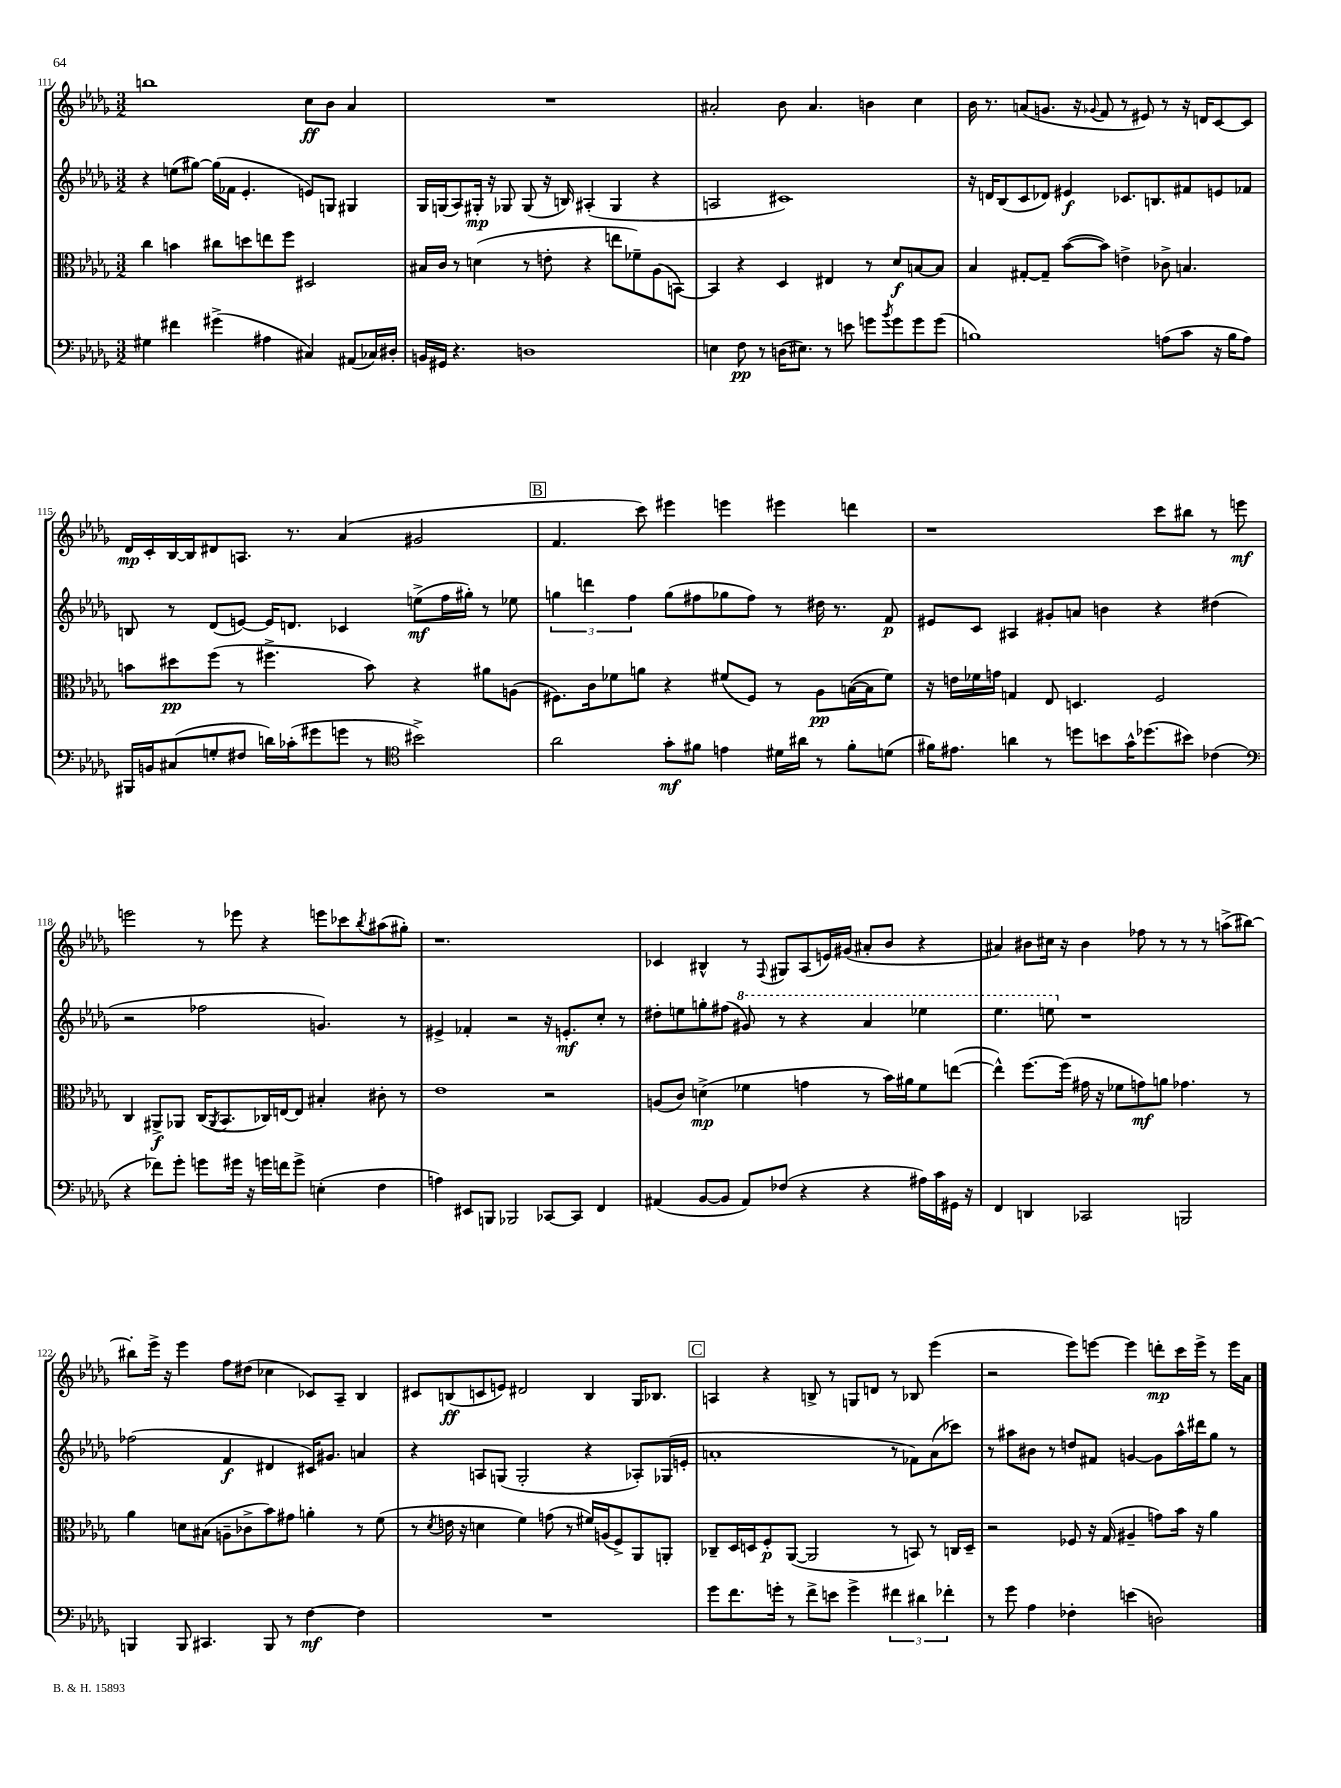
<<
\new StaffGroup <<
\new Staff = "s0" {
    \clef treble \key des \major \numericTimeSignature \time 3/2
    b''1 c''8\ff bes'8 aes'4 |
    R1. |
    ais'2-. bes'8 ais'4. b'4 c''4 |
    bes'16 r8. a'8( g'8. r16 \appoggiatura { ges'8 } f'8 r8 eis'8) r8 r16 d'16 c'8~ c'8 |
    des'16\mp c'16-. bes16~ bes16 dis'8 a8. r8. aes'4( gis'2 |
    \mark \markup { \box "B" } f'4. c'''8) eis'''4 e'''4 eis'''4 d'''4 |
    r1 c'''8 bis''8 r8 e'''8\mf |
    e'''2 r8 ees'''8 r4 e'''8 ces'''8 \acciaccatura { bes''8 } ais''8( gis''8-.) |
    r1. |
    ces'4 bis4-^ r8 \appoggiatura { f8 } gis8 aes8( e'16) gis'16( ais'8-. bes'8 r4 |
    ais'4) bis'8 cis''16 r16 bis'4 fes''8 r8 r8 r8 a''8->( bis''8~) |
    bis''8-. ees'''16-> r16 ees'''4 f''8 dis''8( ces''4 ces'8) aes8-- bes4 |
    cis'8 b8\ff( c'8 e'8) dis'2 b4 ges16 bes8. |
    \mark \markup { \box "C" } a4 r4 b8-> r8 g8 d'8 r8 bes8 ees'''4( |
    r2 ees'''8) e'''8~ e'''4 d'''8-.\mp c'''16 e'''16-> r8 e'''16 aes'16 \bar "|." |
}
\new Staff = "s1" {
    \clef treble \key des \major \numericTimeSignature \time 3/2
    r4 e''8( gis''8~) gis''16( fes'16 ees'4.-. e'8) g8 gis4 |
    ges16 g16( aes8) gis16-.\mp r16 ges8 ges8( r16 b16) ais4-.( ges4 r4 |
    a2 cis'1) |
    r16 d'16 bes8( c'8 des'8) eis'4\f ces'8. b8. fis'8 e'8 fes'8 |
    b8 r8 des'8( e'8~) e'16 d'8. ces'4 e''8->\mf( f''16 gis''16-.) r8 ees''8 |
    \mark \markup { \box "B" } \tuplet 3/2 { g''4 d'''4 f''4 } g''8( fis''8 ges''8 fis''8) r8 dis''16 r8. f'8\p |
    eis'8 c'8 ais4 gis'8-. a'8 b'4 r4 dis''4( |
    r2 fes''2 g'4.) r8 |
    eis'4-> fes'4-. r2 r16 e'8.-.\mf c''8-. r8 |
    dis''8-. e''8 g''8-. fis''8( \ottava #1 gis''8) r8 r4 aes''4 ees'''!4 |
    ees'''4. e'''8 \ottava #0 r1 |
    fes''2( f'4\f dis'4 cis'16) gis'8. a'4 |
    r4 a8 g8( g2-. r4 aes8-.) ges16( e'16-. |
    \mark \markup { \box "C" } a'1-. r8 fes'8) a'8( ces'''8) |
    r8 ais''8 bis'8 r8 d''8 fis'8 g'4~ g'8 ais''16-^ dis'''16 ges''8 r8 \bar "|." |
}
\new Staff = "s2" {
    \clef alto \key des \major \numericTimeSignature \time 3/2
    c''4 b'4 cis''8 d''8 e''8 f''8 dis2 |
    bis16 c'16 r8 d'4( r8 e'8-. r4 e''8 fes'8--) aes8( b,8~) |
    b,4 r4 des4 eis4 r8 des'8\f b8~ b8 |
    bes4 gis8~-. gis8-- bes'8~( bes'8) e'4-> ces'8-> b4. |
    b'8 dis''8\pp f''8( r8 fis''4.-> b'8) r4 ais'8 a8( |
    \mark \markup { \box "B" } fis8.) c'16 fes'8 a'8 r4 fis'8( fis8) r8 aes8\pp b16~( b16 fis'8) |
    r16 e'16 fes'16 g'16 g4 ees8 d4. f2 |
    c4 ais,8->\f aes,8 c16( \acciaccatura { aes,8 } bes,8. ces16) e16~ e8 bis4-. cis'8-. r8 |
    ees'1 r2 |
    a8( c'8) d'4->\mp( fes'4 g'4 r8 bes'16) ais'16 fes'8 e''8~( |
    e''4-^) f''8.~ f''16( gis'16 r16 fes'8 g'8\mf) a'8 ges'4. r8 |
    aes'4 d'8 bis8( a8-- ces'8-> bes'8) gis'8 a'4-. r8 f'8( |
    r8 \acciaccatura { des'8 } e'16 r16 d'4 f'4) g'8( r8 fis'16) a16( f8->) aes,8 a,8-. |
    \mark \markup { \box "C" } ces8-- des16 d16 f8-.\p aes,8~( aes,2 r8 b,8) r8 c16 d16-- |
    r2 fes8 r16 ges16( ais4-- g'8) bes'16 r16 aes'4 \bar "|." |
}
\new Staff = "s3" {
    \clef bass \key des \major \numericTimeSignature \time 3/2
    gis4 fis'4 gis'4->( ais4 cis4) ais,8( ces16) dis16-. |
    b,16 gis,16 r4. d1 |
    e4 f8\pp r8 d16( eis8.) r8 e'8 g'8 \acciaccatura { bes'8 } g'8 g'8 g'8( |
    b1) a8( c'8 r16 b16 a8) |
    bis,,16 b,16 cis8( g8-. fis8 d'16) ces'16-.( gis'8 g'8 r8 \clef tenor bis'2->) |
    \mark \markup { \box "B" } aes'2 ges'8-.\mf fis'8 e'4 dis'16 ais'16 r8 fis'8-. d'8( |
    fis'16) eis'8. a'4 r8 d''8 b'8 ges'16-^ des''8.( bis'8) ces'4( |
    \clef bass r4 fes'8) ges'8-. g'8 gis'16 r16 g'16 f'16 g'8-> e4-.( f4 |
    a4) eis,8 b,,8 bes,,2 ces,8~ ces,8 f,4 |
    ais,4( bes,8~ bes,8 ais,8) fes8( r4 r4 ais16) c'16 gis,16 r16 |
    f,4 d,4 ces,2 b,,2 |
    b,,4 b,,8 cis,4. b,,8 r8 f4~\mf f4 |
    R1. |
    \mark \markup { \box "C" } ges'8 f'8. g'16-. r8 f'8-> e'8 g'4-> \tuplet 3/2 { fis'4 dis'4 fes'4-. } |
    r8 ges'8 aes4 fes4-. e'4( d2) \bar "|." |
}
>>
>>
\layout { \context { \Score currentBarNumber = #111 } }
